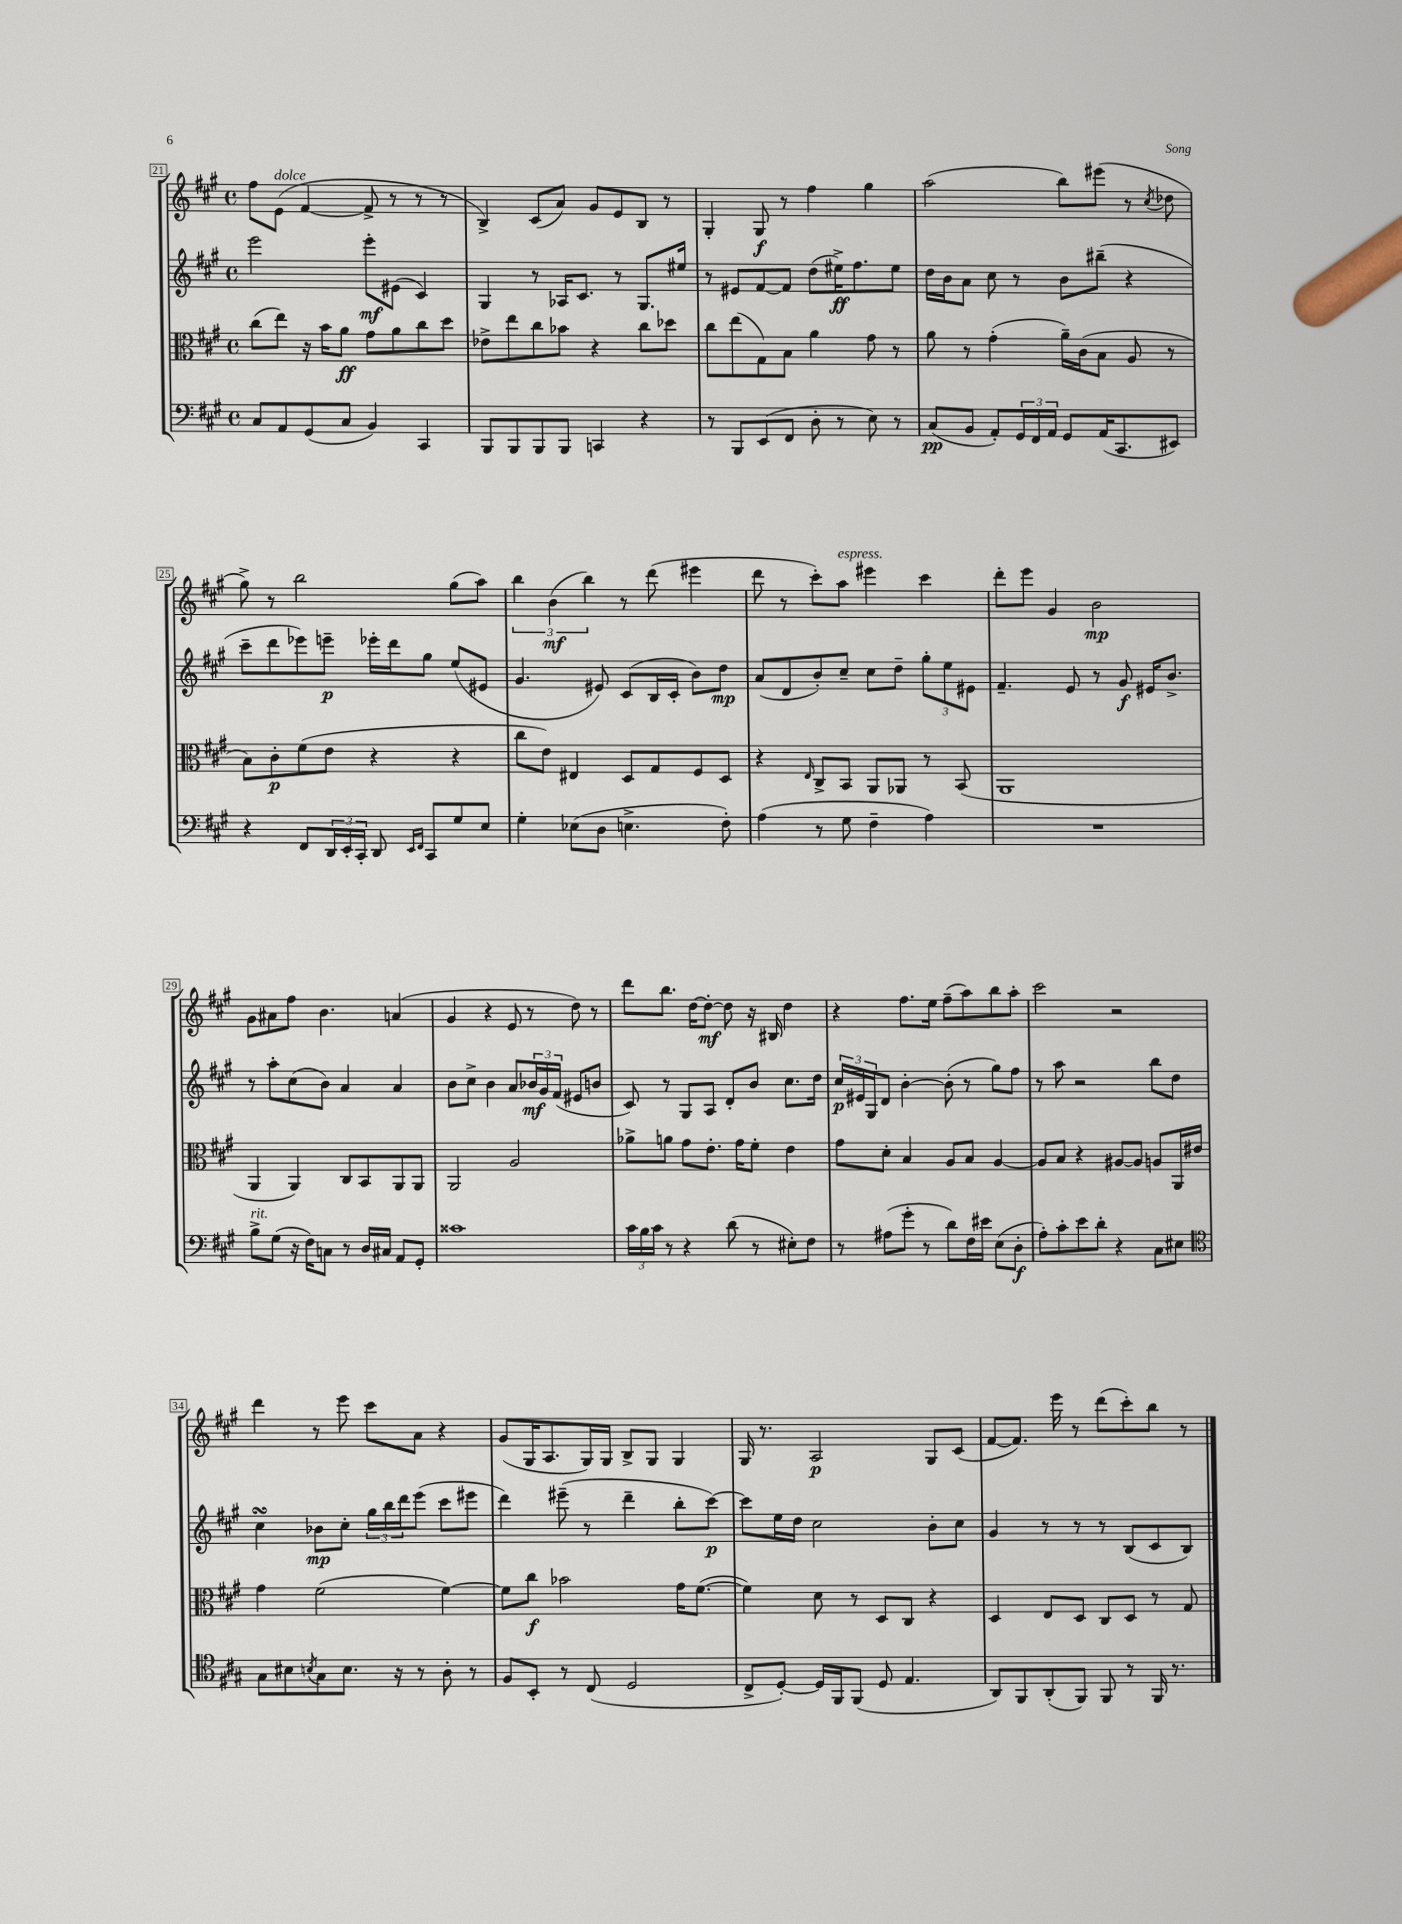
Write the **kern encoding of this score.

**kern	**kern	**kern	**kern
*staff4	*staff3	*staff2	*staff1
*clefF4	*clefC3	*clefG2	*clefG2
*k[f#c#g#]	*k[f#c#g#]	*k[f#c#g#]	*k[f#c#g#]
*M4/4	*M4/4	*M4/4	*M4/4
*met(c)	*met(c)	*met(c)	*met(c)
8C#/L	(8cc#\L	2eee\	8ff#\L
8AA/	8ee\J)	.	(8e\J
(8GG#/	16r	.	[4f#/
.	16b\LK	.	.
8C#/J	8a\J	.	.
4BB/)	8g#\L	8eee'\L	8f#^/]
.	8a\	(8e#\J	8r
4CC#/	8cc#\	4c#/)	8r
.	8dd\J	.	8r
=	=	=	=
8BBB/L	8e-^\L	4G#/	4B^/)
8BBB/	8ee\	.	.
8BBB/	8cc#\	8r	(8c#/L
8BBB/J	8b-\J	16A-/LK	8a/J)
.	.	8.c#/J	.
4CC/	4r	.	8g#/L
.	.	8r	8e/
4r	8cc#\L	8.G#/L	8B/J
.	8dd-\J	.	8r
.	.	16ee#/Jk	.
=	=	=	=
8r	8cc#\L	8r	4G#'/
8BBB/L	(8ee\	8e#/L	.
(8EE/	8G#\)	[8f#/	8G#/
8FF#/J	8B\J	8f#/]J	8r
8D'\	4a\	(8dd\L	4ff#\
8r	.	16ee#^\K)	.
.	.	8.ff#\	.
8E\)	8g#\	.	4gg#\
8r	8r	8ee#\J	.
=	=	=	=
(8C#/L	8a\	16dd\LL	(2aa\
.	.	16b\J	.
8BB/J	8r	8a\J	.
8AA'/L)	(4g#'\	8cc#\	.
24GG#/L	.	8r	.
24FF#/	.	.	.
24AA/JJ	.	.	.
8GG#/L	16a~\LL)	8b\L	8bb\L)
.	(16c#\J	.	.
(16AA/K	8B\J	(8bb#~\J	(8eee#\J
8.CC#/	.	.	.
.	8A/	4r	8r
.	.	.	8qcc#/
8EE#/J)	8r	.	8dd-\
=	=	=	=
4r	8B\L)	8ccc#~\L	8gg#^\)
.	8c#'\	8ddd\	8r
8FF#/L	(8f#\	8eee-\)	2bb\
24DD/L	8e\J	8eee~\J	.
24EE'/	.	.	.
24CC#'/JJ	.	.	.
8DD/	4r	16eee-'\LL	.
.	.	16ddd\J	.
16qqEE/LL	.	.	.
16qqFF#/JJ	.	.	.
8CC#/L	.	8gg#\J	.
8G#/	4r	(8ee/L	(8gg#\L
8E/J	.	8e#/J	8aa\J)
=	=	=	=
4G#'\	8cc#\L	4.g#/	6bb\
.	8e\J)	.	.
.	.	.	(6b\
(8E-\L	4E#/	.	.
.	.	.	6bb\)
8D\J	.	8e#/)	.
4.E^\	8D/L	(8c#/L	8r
.	8G#/	16B/L	(8ddd\
.	.	16c#'/JJ	.
.	8F#/	8b\L)	4eee#\
8F#'\)	8D/J	8dd\J	.
=	=	=	=
(4A\	4r	(8a/L	8ddd\
.	.	8d/	8r
.	16qqE/	.	.
8r	8C#^/L	8b'/)	8ccc#'\L)
8G#\	8BB/J	8cc#~/J	8aa\J
4F#~\	8AA/L	8cc#\L	4eee#\
.	8AA-/J	8dd~\J	.
4A\)	8r	12gg#'\L	4ccc#\
.	.	12ee\	.
.	(8BB/	.	.
.	.	12e#\J	.
=	=	=	=
1r	1AA	4.f#~/	8ddd'\L
.	.	.	8eee\J
.	.	.	4g#/
.	.	8e/	.
.	.	8r	2b\
.	.	8g#/	.
.	.	16e#/LK	.
.	.	8.b^/J	.
=	=	=	=
8B^\L	4AA/	8r	8g#\L
(8G#\J	.	8aa'\L	8a#\
16r	4AA/)	(8cc#\	8ff#\J
16F#\LK)	.	.	.
8C\J	.	8b\J)	4.b\
8r	8C#/L	4a/	.
16D/LL	8BB/	.	.
16C#/JJ	.	.	.
8AA/L	8AA/	4a/	(4a/
8GG#'/J	8AA/J	.	.
=	=	=	=
1c##	2AA/	8b\L	4g#/
.	.	8cc#^\J	.
.	.	4b\	4r
.	2A/	8a/L	8e/
.	.	24b-/L	8r
.	.	24g#/	.
.	.	(24f#/JJ	.
.	.	8e#/L	8dd\)
.	.	8b/J	8r
=	=	=	=
24c#\LL	8a-^\L	8c#/)	8ddd\L
24B\	.	.	.
24c#\JJ	.	.	.
8r	8a\J	8r	8.bb\J
4r	8g#\L	8G#/L	.
.	.	.	[16dd\LK
.	8.e'\J	8A/J	8dd'\_J
(8d\	.	8d'/L	8dd\]
.	16g#\LK	.	.
8r	8f#'\J	8b/J	16r
.	.	.	16B#/
8E#'\L)	4e\	8.cc#\L	4dd\
8F#\J	.	.	.
.	.	16dd\Jk	.
=	=	=	=
8r	8g#\L	24cc#/LL	4r
.	.	24e#/	.
.	.	24G#/J	.
(8A#\L	8d'\J	8d/J	.
8g#'\J	4B/	[4b'\	8.ff#\L
8r	.	.	.
.	.	.	16ee\Jk
8d\L)	8A/L	(8b'\]	(8ff#~\L
16F#\L	8B/J	8r	8aa\)
16e#\JJ	.	.	.
(8E\L	[4A/	8gg#\L)	8bb\
8D'\J	.	8ff#\J	8aa'\J
=	=	=	=
8A'\L)	8A/]L	8r	2ccc#\
8c#'\	8B/J	8aa\	.
8e\	4r	2r	.
8d'\J	.	.	.
4r	[8A#/L	.	2r
.	8A#/]J	.	.
8C#\L	8A/L	8bb\L	.
8E#\J	16AA/L	8dd\J	.
.	16e#/JJ	.	.
=	=	=	=
*clefC4	*	*	*
8G#\L	4g#\	4cc#\	4ddd\
8B#\	.	.	.
8qB/	.	.	.
8G#\	(2f#\	8b-\L	8r
8.B\J	.	8cc#'\J	8eee\
.	.	24gg#\LL	8ccc#\L
.	.	24bb\	.
16r	.	.	.
.	.	24ddd\J	.
8r	.	(8eee\J	8a\J
8A'\	[4f#\)	8ccc#\L	4r
8r	.	8eee#\J	.
=	=	=	=
8F#/L	8f#\]L	4ddd\)	(8g#/L
8BB'/J	8cc#\J	.	16G#/K
.	.	.	8.A/
8r	2b-\	(8eee#~\	.
(8C#/	.	8r	16G#/L)
.	.	.	16G#/JJ
2D/	.	4ddd~\	8B^/L
.	.	.	8G#/J
.	16g#\LK	8bb'\L	4G#/
.	([8.f#\J	.	.
.	.	[8ccc#\J)	.
=	=	=	=
8C#^/L	4f#\])	8ccc#\]L	16G#/
.	.	.	8.r
[8D'/J)	.	16ee\L	.
.	.	16dd\JJ	.
16D/]LL	8d\	2cc#\	2A/
16FF#/J	.	.	.
(8FF#/J	8r	.	.
8D/	8D/L	.	.
4.E/	8C#/J	.	.
.	4r	8b'\L	8G#/L
.	.	8cc#\J	(8c#/J
=	=	=	=
8AA/L)	4D/	4g#/	[8f#/L
8FF#/	.	.	8.f#/]J)
(8AA'/	8E/L	8r	.
.	.	.	16eee\
8FF#/J)	8D/J	8r	8r
8FF#/	8C#/L	8r	(8ddd\L
8r	8D/J	(8B/L	8ccc#'\)
16FF#/	8r	8c#/	8bb\J
8.r	.	.	.
.	8G#/	8B/J)	8r
==	==	==	==
*-	*-	*-	*-
